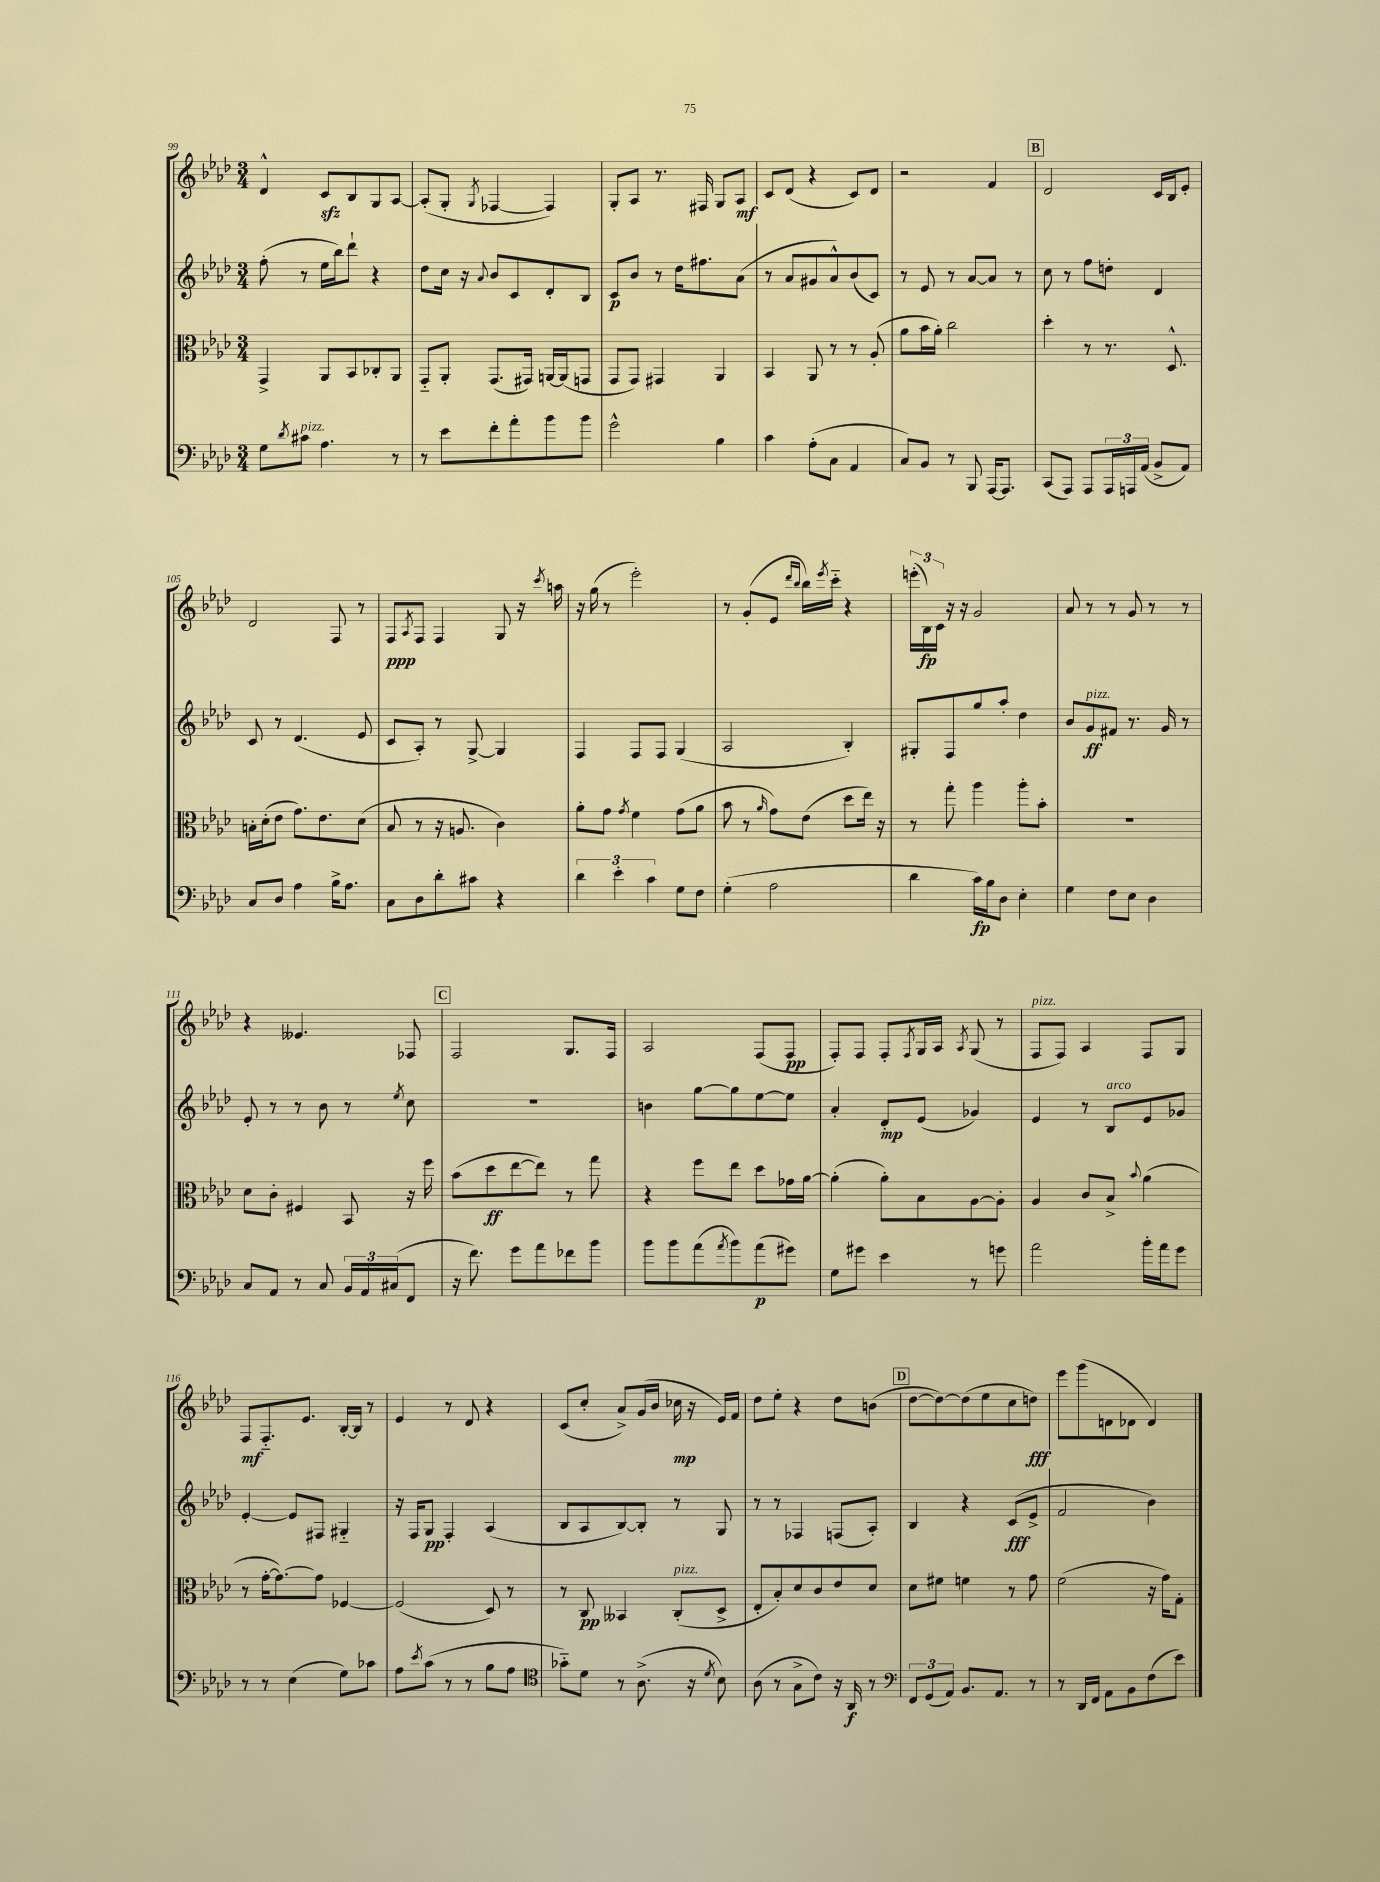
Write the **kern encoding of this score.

**kern	**dynam	**kern	**dynam	**kern	**dynam	**kern	**dynam
*part4	*part4	*part3	*part3	*part2	*part2	*part1	*part1
*staff4	*staff4	*staff3	*staff3	*staff2	*staff2	*staff1	*staff1
*clefF4	*	*clefC3	*	*clefG2	*	*clefG2	*
*k[b-e-a-d-]	*	*k[b-e-a-d-]	*	*k[b-e-a-d-]	*	*k[b-e-a-d-]	*
*M3/4	*	*M3/4	*	*M3/4	*	*M3/4	*
=99	=99	=99	=99	=99	=99	=99	=99
8G\L	.	4GG^/	.	(8ff'\	.	4d-^^/	.
8qd-/	.	.	.	.	.	.	.
!LO:TX:a:i:t=pizz.	!	!	!	!	!	!	!
8c#X\J	.	.	.	8r	.	.	.
4.A-\	.	8AA-/L	.	16ee-\LL	.	8czz/L	.
.	.	.	.	16bb-\J)	.	.	.
.	.	8BB-/	.	8ddd-`\J	.	8B-/	.
.	.	8C-X'/	.	4r	.	8G/	.
8r	.	8AA-/J	.	.	.	[8A-/J	.
=100	=100	=100	=100	=100	=100	=100	=100
8r	.	8GG/L	.	8dd-\L	.	(8A-'/L]	.
8e-\L	.	8AA-'/J	.	16cc\Jk	.	8G'/J	.
.	.	.	.	16r	.	.	.
.	.	.	.	8qqa-/	.	8qG/	.
8f'\	.	(8.GG/L	.	8b-/L	.	[4F-X/	.
8a-'\	.	.	.	8c/	.	.	.
.	.	16GG#X/Jk)	.	.	.	.	.
8b-\	.	[16AAn/LL	.	8d-'/	.	4F-/])	.
.	.	(16AA/J]	.	.	.	.	.
8b-\J	.	8GGn/J	.	8B-/J	.	.	.
=101	=101	=101	=101	=101	=101	=101	=101
2g^^\	.	8GG/L	.	8c/L	p	8G'/L	.
.	.	8GG/J)	.	8b-/J	.	8A-/J	.
.	.	4GG#X/	.	8r	.	8.r	.
.	.	.	.	16dd-\KL	.	.	.
.	.	.	.	8.ff#X\	.	16F#X/	.
4B-\	.	4AA-/	.	.	.	8G/L	.
.	.	.	.	(8a-\J	.	8A-/J	mf
=102	=102	=102	=102	=102	=102	=102	=102
4c\	.	4BB-/	.	8r	.	8c/L	.
.	.	.	.	8a-/L	.	(8d-/J	.
(8A-'\L	.	8AA-/	.	8g#X/	.	4r	.
8C\J	.	8r	.	8a-^^/)	.	.	.
4AA-/	.	8r	.	(8b-/	.	8c/L)	.
.	.	(8A-'/	.	8c/J)	.	8d-/J	.
=103	=103	=103	=103	=103	=103	=103	=103
8C/L)	.	8a-\L	.	8r	.	2r	.
8BB-/J	.	16b-\L	.	8e-/	.	.	.
.	.	16a-'\JJ)	.	.	.	.	.
8r	.	2cc\	.	8r	.	.	.
8BBB-/	.	.	.	[8a-/L	.	.	.
[16AAA-/KL	.	.	.	8a-/J]	.	4f/	.
8.AAA-/J]	.	.	.	.	.	.	.
.	.	.	.	8r	.	.	.
!!LO:REH:place=s1:t=B
=104	=104	=104	=104	=104	=104	=104	=104
(8CC/L	.	4dd-'\	.	8cc\	.	2d-/	.
8AAA-/J)	.	.	.	8r	.	.	.
8AAA-/L	.	8r	.	8ff\L	.	.	.
24AAA-/L	.	8.r	.	8ddn'\J	.	.	.
24AAAn/	.	.	.	.	.	.	.
(24AA-/JJ	.	.	.	.	.	.	.
8BB-^/L	.	.	.	4d-/	.	16c/LL	.
.	.	8.D-^^/	.	.	.	16B-/J	.
8AA-/J)	.	.	.	.	.	8e-'/J	.
!!LO:LB:g=z
=105	=105	=105	=105	=105	=105	=105	=105
8C/L	.	16Bn'\LL	.	8c/	.	2d-/	.
.	.	(16d-'\J	.	.	.	.	.
8D-/J	.	8e-\J	.	8r	.	.	.
4A-\	.	8.g\L)	.	(4.d-/	.	.	.
.	.	8.e-\	.	.	.	.	.
16B-^\KL	.	.	.	.	.	8F/	.
8.A-\J	.	.	.	.	.	.	.
.	.	(8d-\J	.	8e-/	.	8r	.
=106	=106	=106	=106	=106	=106	=106	=106
8C\L	.	8B-/	.	8c/L	.	8F/L	ppp
.	.	.	.	.	.	8qA-/	.
8D-\	.	8r	.	8A-'/J)	.	8F/J	.
8d-'\	.	16r	.	8r	.	4F/	.
.	.	8.An/	.	.	.	.	.
8c#X\J	.	.	.	[8G^/	.	.	.
4r	.	4c\)	.	4G/]	.	8G/	.
.	.	.	.	.	.	16r	.
.	.	.	.	.	.	8qccc/	.
.	.	.	.	.	.	16aan\	.
=107	=107	=107	=107	=107	=107	=107	=107
6d-\	.	8a-'\L	.	4F/	.	16r	.
.	.	.	.	.	.	(16gg\	.
.	.	8g\J	.	.	.	8r	.
6e-'\	.	.	.	.	.	.	.
.	.	8qg/	.	.	.	.	.
.	.	4f\	.	8F/L	.	2eee-'\)	.
6c\	.	.	.	.	.	.	.
.	.	.	.	8F/J	.	.	.
8G\L	.	(8g\L	.	(4G/	.	.	.
8F\J	.	8a-\J	.	.	.	.	.
=108	=108	=108	=108	=108	=108	=108	=108
(4G'\	.	8b-\	.	2A-/	.	8r	.
.	.	8r	.	.	.	(8g'/L	.
.	.	16qqa-/	.	.	.	.	.
2A-\	.	8g\L)	.	.	.	8e-/J	.
.	.	.	.	.	.	16qqddd-/LL	.
.	.	.	.	.	.	16qqbb-/JJ	.
.	.	(8e-\J	.	.	.	16bb-\LL)	.
.	.	.	.	.	.	8qeee-/	.
.	.	.	.	.	.	16ccc\JJ	.
.	.	8dd-\L	.	4B-'/)	.	4r	.
.	.	16ee-\Jk)	.	.	.	.	.
.	.	16r	.	.	.	.	.
=109	=109	=109	=109	=109	=109	=109	=109
4d-\	.	8r	.	8G#X'/L	.	(24eeen'\LL	.
.	.	.	.	.	.	24B-\)	fp
.	.	.	.	.	.	24c\JJ	.
.	.	8gg'\	.	8F/	.	16r	.
.	.	.	.	.	.	16r	.
16c\LL)	fp	4aa-\	.	8gg/	.	2g/	.
16B-\J	.	.	.	.	.	.	.
8D-\J	.	.	.	8aa-'/J	.	.	.
4E-'\	.	8aa-'\L	.	4dd-\	.	.	.
.	.	8b-'\J	.	.	.	.	.
=110	=110	=110	=110	=110	=110	=110	=110
4G\	.	2.r	.	8b-/L	.	8a-/	.
!	!	!	!	!LO:TX:a:i:t=pizz.	!	!	!
.	.	.	.	8g/	ff	8r	.
8F\L	.	.	.	8f#X/J	.	8r	.
8E-\J	.	.	.	8.r	.	8g/	.
4D-\	.	.	.	.	.	8r	.
.	.	.	.	16g/	.	.	.
.	.	.	.	8r	.	8r	.
!!LO:LB:g=z
=111	=111	=111	=111	=111	=111	=111	=111
8C/L	.	8d-\L	.	8e-'/	.	4r	.
8AA-/J	.	8c'\J	.	8r	.	.	.
8r	.	4F#X/	.	8r	.	4.e--X/	.
8C/	.	.	.	8b-\	.	.	.
24BB-/LL	.	8BB-/	.	8r	.	.	.
24AA-/	.	.	.	.	.	.	.
(24C#X/J	.	.	.	.	.	.	.
.	.	.	.	8qee-/	.	.	.
8FF/J	.	16r	.	8cc\	.	8F-X/	.
.	.	16ff\	.	.	.	.	.
!!LO:REH:place=s1:t=C
=112	=112	=112	=112	=112	=112	=112	=112
16r	.	(8b-\L	.	2.r	.	2F/	.
8.f\)	.	.	.	.	.	.	.
.	.	8dd-\	ff	.	.	.	.
8g\L	.	[8ee-\	.	.	.	.	.
8a-\	.	8ee-\J])	.	.	.	.	.
8f-X\	.	8r	.	.	.	8.G/L	.
8b-\J	.	8gg\	.	.	.	.	.
.	.	.	.	.	.	16F/Jk	.
=113	=113	=113	=113	=113	=113	=113	=113
8b-\L	.	4r	.	4bn\	.	2A-/	.
8b-\	.	.	.	.	.	.	.
(8a-\	.	8ff\L	.	[8gg\L	.	.	.
8qa-/	.	.	.	.	.	.	.
8b-\)	.	8ee-\J	.	8gg\]	.	.	.
(8a-\	p	8dd-\L	.	[8ee-\	.	(8F/L	.
8g#X\J)	.	16g-X\L	.	8ee-\J]	.	8F/J	pp
.	.	[16a-\JJ	.	.	.	.	.
=114	=114	=114	=114	=114	=114	=114	=114
8G\L	.	(4a-'\]	.	4a-'/	.	8F'/L)	.
8g#X\J	.	.	.	.	.	8F/J	.
4e-\	.	8a-'\L)	.	8d-'/L	mp	8F'/L	.
.	.	.	.	.	.	8qF/	.
.	.	8B-\	.	(8e-/J	.	16G/L	.
.	.	.	.	.	.	16A-/JJ	.
.	.	.	.	.	.	8qA-/	.
8r	.	[8A-\	.	4g-X/)	.	(8G/	.
8gn\	.	8A-'\J]	.	.	.	8r	.
=115	=115	=115	=115	=115	=115	=115	=115
!	!	!	!	!	!	!LO:TX:a:i:t=pizz.	!
2a-\	.	4A-/	.	4e-/	.	8F/L	.
.	.	.	.	.	.	8F/J)	.
.	.	8c/L	.	8r	.	4A-/	.
!	!	!	!	!LO:TX:a:i:t=arco	!	!	!
.	.	8B-^/J	.	8B-/L	.	.	.
.	.	8qqb-/	.	.	.	.	.
16b-'\LL	.	(4a-\	.	8e-/	.	8F/L	.
16a-\J	.	.	.	.	.	.	.
8g\J	.	.	.	8g-X/J	.	8G/J	.
!!LO:LB:g=z
=116	=116	=116	=116	=116	=116	=116	=116
8r	.	8r	.	[4e-'/	.	8F/L	mf
8r	.	[16g'\KL	.	.	.	8.F/	.
.	.	8.g\_)	.	.	.	.	.
(4E-\	.	.	.	8e-/L]	.	.	.
.	.	.	.	.	.	8.e-/J	.
.	.	8g\J]	.	8F#X/J	.	.	.
8G\L)	.	[4F-X/	.	4G#X/	.	[16B-'/LL	.
.	.	.	.	.	.	16B-/JJ]	.
8c-X\J	.	.	.	.	.	8r	.
=117	=117	=117	=117	=117	=117	=117	=117
8A-\L	.	(2F-/]	.	16r	.	4e-/	.
.	.	.	.	16F/KL	.	.	.
8qe-/	.	.	.	.	.	.	.
(8c\J	.	.	.	8G/J	pp	.	.
8r	.	.	.	4F'/	.	8r	.
8r	.	.	.	.	.	8d-/	.
8B-\L	.	8D-/)	.	(4A-/	.	4r	.
8A-\J	.	8r	.	.	.	.	.
=118	=118	=118	=118	=118	=118	=118	=118
*clefC4	*	*	*	*	*	*	*
8g-X\L)	.	8r	.	8B-/L	.	(8c/L	.
8d-\J	.	8C/	pp	8A-/	.	8cc'/J	.
8r	.	4BB--X/	.	[8B-/)	.	8a-^/L)	.
(8.A-^\	.	.	.	8B-'/J]	.	(16g/L	.
.	.	.	.	.	.	16b-/JJ	.
!	!	!LO:TX:a:i:t=pizz.	!	!	!	!	!
.	.	(8C'/L	.	8r	.	16cc-X\	mp
16r	.	.	.	.	.	16r	.
8qd-/	.	.	.	.	.	.	.
8B-\)	.	8D-^/J	.	8G/	.	16e-/LL)	.
.	.	.	.	.	.	16f/JJ	.
=119	=119	=119	=119	=119	=119	=119	=119
(8A-\	.	8E-'/L	.	8r	.	8dd-\L	.
8r	.	8B-'/)	.	8r	.	8ee-'\J	.
8G^\L	.	8d-/	.	4F-X/	.	4r	.
8c\J)	.	8c/	.	.	.	.	.
16r	.	8e-/	.	(8Fn/L	.	8dd-\L	.
16AA-/	f	.	.	.	.	.	.
8r	.	8d-/J	.	8A-'/J)	.	(8bn\J	.
!!LO:REH:place=s1:t=D
=120	=120	=120	=120	=120	=120	=120	=120
*clefF4	*	*	*	*	*	*	*
12FF/L	.	8d-\L	.	4B-/	.	[8dd-\L	.
(12GG/	.	.	.	.	.	.	.
.	.	8f#X\J	.	.	.	8dd-\_)	.
12AA-/J)	.	.	.	.	.	.	.
8.BB-/L	.	4fn\	.	4r	.	(8dd-\]	.
.	.	.	.	.	.	8ee-\	.
8.AA-/J	.	.	.	.	.	.	.
.	.	8r	.	(8c/L	fff	8cc\	.
8r	.	8g\	.	8e-^/J	.	8ddn\J)	fff
=121	=121	=121	=121	=121	=121	=121	=121
8r	.	(2f\	.	2f/	.	8eee-\L	.
16DD-/LL	.	.	.	.	.	(8ggg\	.
16FF/JJ	.	.	.	.	.	.	.
8AA-\L	.	.	.	.	.	8dn\	.
8BB-\	.	.	.	.	.	8d-X\J	.
(8F\	.	16r	.	4b-\)	.	4d-/)	.
.	.	16g\KL)	.	.	.	.	.
8e-\J)	.	8G'\J	.	.	.	.	.
==	==	==	==	==	==	==	==
*-	*-	*-	*-	*-	*-	*-	*-
